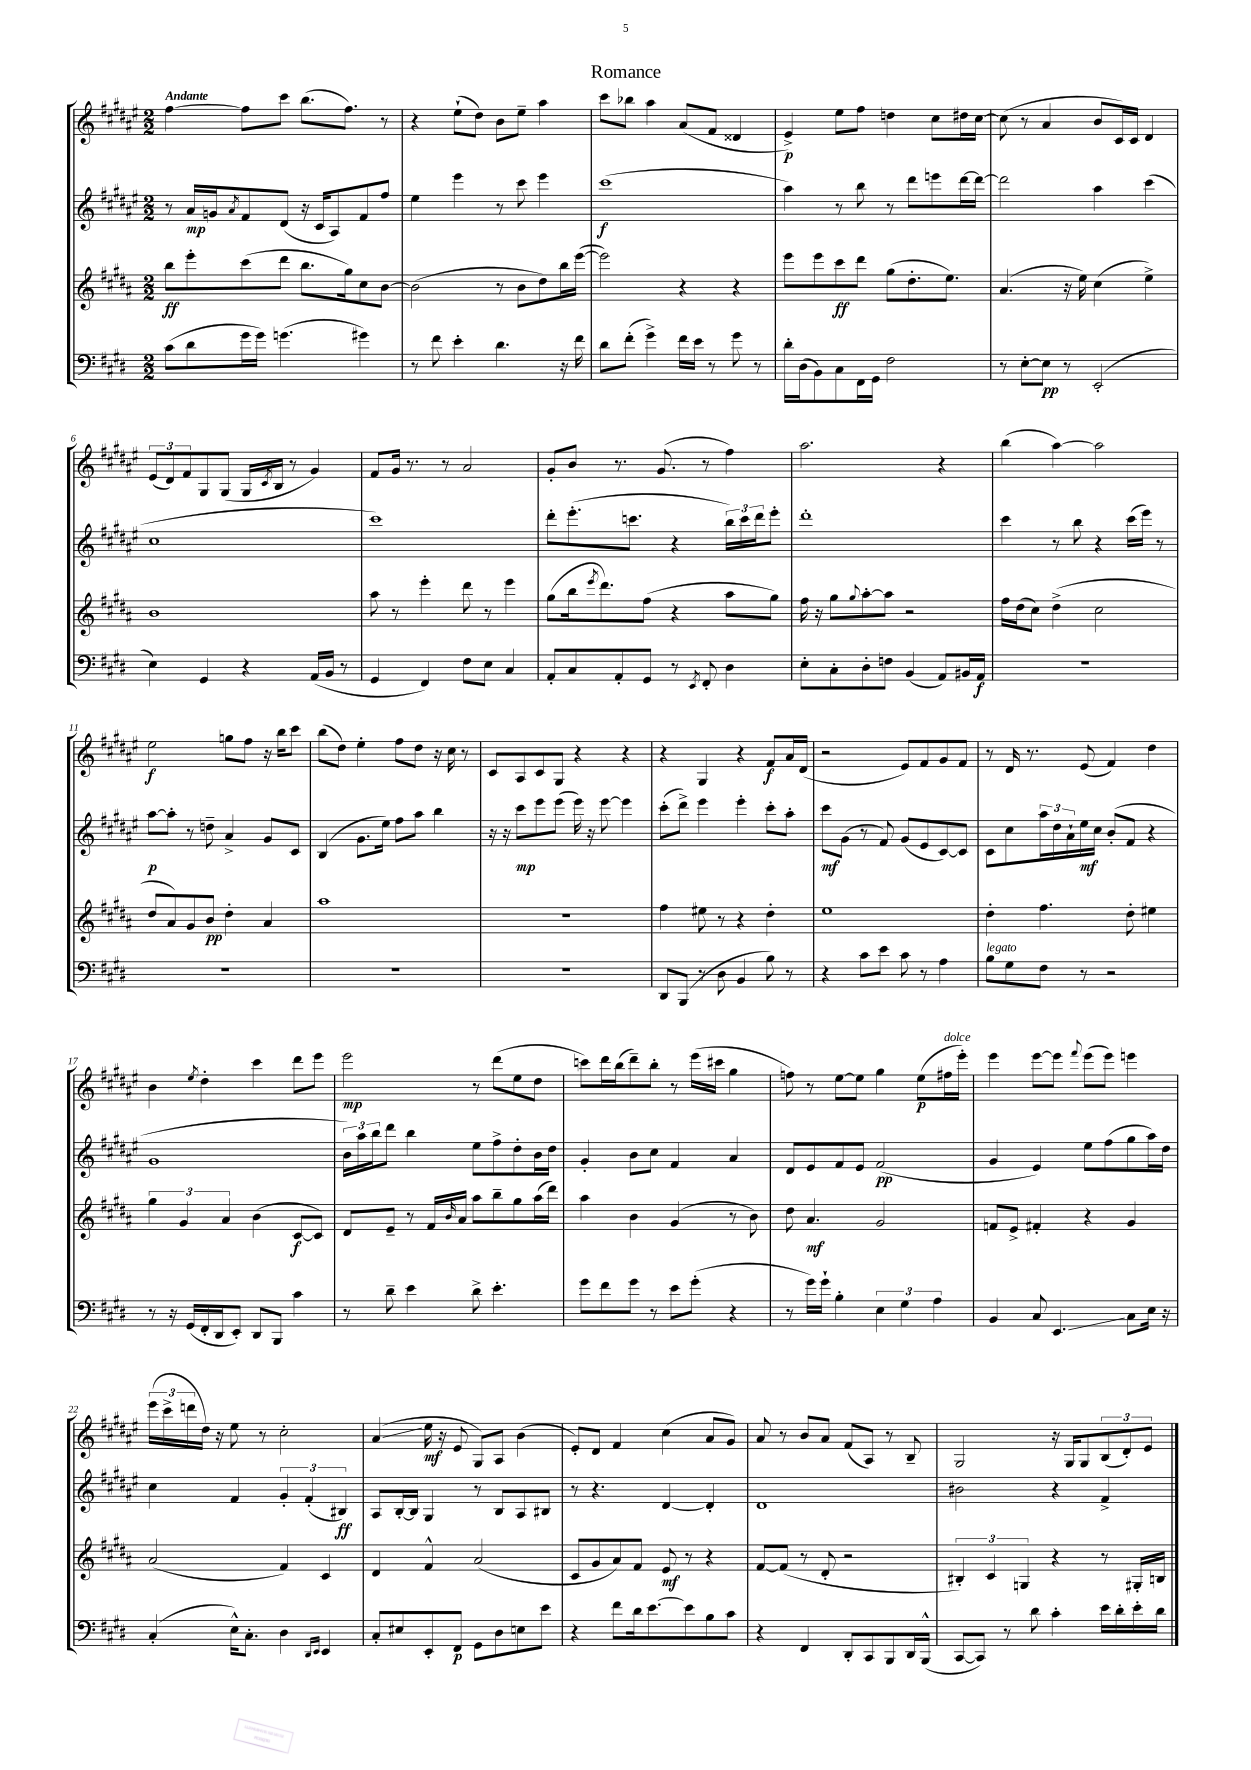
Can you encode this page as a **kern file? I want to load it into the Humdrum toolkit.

**kern	**kern	**kern	**kern
*staff4	*staff3	*staff2	*staff1
*clefF4	*clefG2	*clefG2	*clefG2
*k[f#c#g#d#]	*k[f#c#g#d#a#]	*k[f#c#g#d#a#e#]	*k[f#c#g#d#a#e#]
*M2/2	*M2/2	*M2/2	*M2/2
(8c#	8bb	8r	[4ff#
8d#	8eee'	16a#	.
.	.	16g	.
.	.	8qa#	.
16g#	(8ccc#	8f#	8ff#]
16g#)	.	.	.
(4.g	8ddd#	(8d#	8ccc#
.	8.bb	16r	(8.bb
.	.	16c#	.
.	.	8A#)	.
.	16gg#)	.	8.ff#)
4g#)	8cc#	8f#	.
.	[8b	8ff#	8r
=	=	=	=
8r	(2b]	4ee#	4r
8f#	.	.	.
4e'	.	4eee#	(8ee#`
.	.	.	8dd#)
4.d#	8r	8r	8b
.	8b	8ccc#	8ee#~
.	8dd#)	4eee#	4aa#
16r	16bb	.	.
16f#	([16eee	.	.
=	=	=	=
8d#	2eee])	(1ccc#	8ccc#
(8f#'	.	.	8bb-
4g#^)	.	.	4aa#
16f#	4r	.	(8a#
16e	.	.	.
8r	.	.	8f#
8g#	4r	.	4d##
8r	.	.	.
=	=	=	=
16d#'	8eee	4aa#)	4e#^)
(16D#	.	.	.
8BB)	8eee	.	.
8C#	8ccc#	8r	8ee#
16FF#	8ddd#	8bb	8ff#
16GG#	.	.	.
2F#	(8gg#	8r	4dd
.	8.dd#'	8ddd#	.
.	.	8eee	8cc#
.	8.ee)	.	.
.	.	[16ddd#	16dd#
.	.	16ddd#_	[16cc#
=	=	=	=
8r	(4.a#	2ddd#]	(8cc#]
[8E'	.	.	8r
8E]	.	.	4a#
8r	16r	.	.
.	16ee)	.	.
(2EE'	(4cc#	4aa#	8b
.	.	.	16c#)
.	.	.	16c#
.	4ee^)	(4ccc#	4d#
=	=	=	=
4E)	1b	1cc#	(12e#
.	.	.	12d#)
.	.	.	12f#
4GG#	.	.	8G#
.	.	.	(8G#
4r	.	.	16G#
.	.	.	8qc#
.	.	.	16B
.	.	.	8r
(16AA	.	.	4g#)
16BB	.	.	.
8r	.	.	.
=	=	=	=
4GG#	8aa#	1ccc#)	8f#
.	8r	.	16g#
.	.	.	8.r
4FF#)	4eee'	.	.
.	.	.	8r
8F#	8ddd#	.	2a#
8E	8r	.	.
4C#	4eee	.	.
=	=	=	=
8AA'	(8gg#	8ddd#'	8g#'
8C#	16bb	(8.eee#'	8b
.	8qeee	.	.
.	8.ddd#)	.	.
8AA'	.	.	8.r
.	.	8.ccc	.
8GG#	(8ff#	.	.
.	.	.	(8.g#
8r	4r	4r	.
8qEE	.	.	.
8FF#'	.	.	8r
4D#	8aa#	24bb)	4ff#)
.	.	24ccc	.
.	.	24ddd#	.
.	8gg#)	8eee#'	.
=	=	=	=
8E'	16ff#	1ddd#'	2.aa#
.	16r	.	.
8C#'	8gg#	.	.
.	8qqgg#	.	.
8D#'	[8aa#'	.	.
8F	8aa#]	.	.
(4BB	2r	.	.
8AA)	.	.	4r
16BB#	.	.	.
16AA	.	.	.
=	=	=	=
1r	16ff#	4ccc#	(4bb
.	(16dd#	.	.
.	8cc#)	.	.
.	(4dd#^	8r	[4aa#)
.	.	8bb	.
.	2cc#	4r	2aa#]
.	.	(16ccc#	.
.	.	16eee#)	.
.	.	8r	.
=	=	=	=
1r	8dd#	[8aa#	2ee#
.	8a#)	8aa#']	.
.	8g#	8r	.
.	8b	8dd~	.
.	4dd#'	4a#^	8gg
.	.	.	8ff#
.	4a#	8g#	16r
.	.	.	16bb
.	.	8c#	8ccc#
=	=	=	=
1r	1aa#	(4B	(8bb
.	.	.	8dd#)
.	.	8.g#	4ee#'
.	.	16ee#)	.
.	.	8ff#	8ff#
.	.	8aa#	8dd#
.	.	4bb	16r
.	.	.	16cc#
.	.	.	8r
=	=	=	=
1r	1r	16r	8c#
.	.	16r	.
.	.	8ccc#	8A#
.	.	8eee#	8c#
.	.	(8eee#	8G#
.	.	16eee#)	4r
.	.	16r	.
.	.	[8eee#	.
.	.	4eee#]	4r
=	=	=	=
8DD#	4ff#	(8ccc#'	4r
(8BBB	.	8ddd#^)	.
8r	8ee#	4eee#	4G#
8D#	8r	.	.
4BB	4r	4eee#'	4r
8B)	4dd#'	8ccc#'	8f#
8r	.	8aa#'	16a#
.	.	.	(16d#
=	=	=	=
4r	1ee	8ccc#	2r
.	.	(8g#	.
8c#	.	8r	.
8e	.	8f#)	.
8c#	.	(8g#	8e#)
8r	.	8e#	8f#
4A	.	[8c#)	8g#
.	.	8c#]	8f#
=	=	=	=
8B	4dd#'	8c#	8r
8G#	.	8cc#	16d#
.	.	.	8.r
8F#	4.ff#	24aa#	.
.	.	24dd#	.
.	.	24a#`	.
8r	.	16ee#	(8e#
.	.	16cc#	.
2r	.	(8b'	4f#)
.	8dd#'	8f#	.
.	4ee#	4r	4dd#
=	=	=	=
8r	6gg#	1g#	4b
16r	.	.	.
.	6g#	.	.
(16GG#	.	.	.
.	.	.	8qee#
16FF#'	.	.	4dd#'
16DD#	.	.	.
.	6a#	.	.
8EE')	.	.	.
8DD#	(4b	.	4ccc#
8BBB	.	.	.
4c#	[8c#	.	8ddd#
.	8c#])	.	8eee#
=	=	=	=
8r	8d#	24b)	2eee#
.	.	24aa#	.
.	.	24bb	.
8d#~	8e~	8ddd#	.
4e	8r	4bb	.
.	16f#	.	.
.	16qqb	.	.
.	16a#	.	.
8d#^	8aa#	8ee#	8r
4.e'	8bb~	8ff#^	(8ddd#
.	8gg#	8dd#'	8ee#
.	(16aa#	16b	8dd#
.	16ddd#)	16dd#	.
=	=	=	=
8g#	4aa#	4g#'	8ccc)
8f#	.	.	16ddd#
.	.	.	(16bb
8g#	4b	8b	8ddd#~)
8r	.	8cc#	8bb'
8e	(4g#	4f#	8r
(8g#'	.	.	(16eee#
.	.	.	16ccc#
4r	8r	4a#	4gg#
.	8b)	.	.
=	=	=	=
8r	8dd#	8d#	8ff)
16g#)	4.a#	8e#	8r
16g#`	.	.	.
4B'	.	8f#	[8ee#
.	.	8e#	8ee#]
6E	2g#	(2f#	4gg#
6G#	.	.	.
.	.	.	(8ee#
6A	.	.	.
.	.	.	16ff#
.	.	.	16eee#')
=	=	=	=
4BB	8f	4g#	4eee#
.	8e^	.	.
8C#	4f#'	4e#)	[8eee#
4.EE	.	.	8eee#]
.	.	.	8qqfff#
.	4r	8ee#	(8eee#
.	.	(8ff#	8eee#)
8C#	4g#	8gg#	4eee
16E	.	16aa#)	.
16r	.	16dd#	.
=	=	=	=
(4C#'	(2a#	4cc#	(24eee#
.	.	.	24ccc#^
.	.	.	24ddd
.	.	.	16dd#)
.	.	.	16r
16E^^)	.	4f#	8ee#
8.C#'	.	.	.
.	.	.	8r
4D#	4f#)	6g#'	2cc#'
.	.	(6f#'	.
16qqDD#	.	.	.
16qqEE	.	.	.
4EE	4c#	.	.
.	.	6B#)	.
=	=	=	=
8C#'	4d#	8A#	(4a#
8E#	.	[16B'	.
.	.	16B]	.
8EE'	4f#^^	4G#	16ee#
.	.	.	16r
8FF#	.	.	8e#
8GG#	(2a#	8r	8G#)
8D#	.	8B	8A#
8E	.	8A#	(4b
8e	.	8B#	.
=	=	=	=
4r	8c#	8r	8e#')
.	8g#	4.r	8d#
8f#	8a#)	.	4f#
16d#	8f#	.	.
[8.e	.	.	.
.	8e	[4d#	(4cc#
8e]	8r	.	.
8B	4r	4d#']	8a#
8c#	.	.	8g#)
=	=	=	=
4r	[8f#	1d#	8a#
.	(8f#]	.	8r
4FF#	8r	.	8b
.	8d#'	.	8a#
8DD#'	2r	.	(8f#
8CC#	.	.	8A#)
8BBB	.	.	8r
16DD#	.	.	8B~
(16BBB^^	.	.	.
=	=	=	=
[8CC#	6B#')	2b#	2G#
8CC#])	.	.	.
.	6c#	.	.
8r	.	.	.
.	6G	.	.
8d#	.	.	.
4c#'	4r	4r	16r
.	.	.	16G#
.	.	.	8G#
16e	8r	4f#^	(12B
16d#'	.	.	.
.	.	.	12d#')
16e'	16G#'	.	.
.	.	.	12e#
16d#	16B	.	.
==	==	==	==
*-	*-	*-	*-
